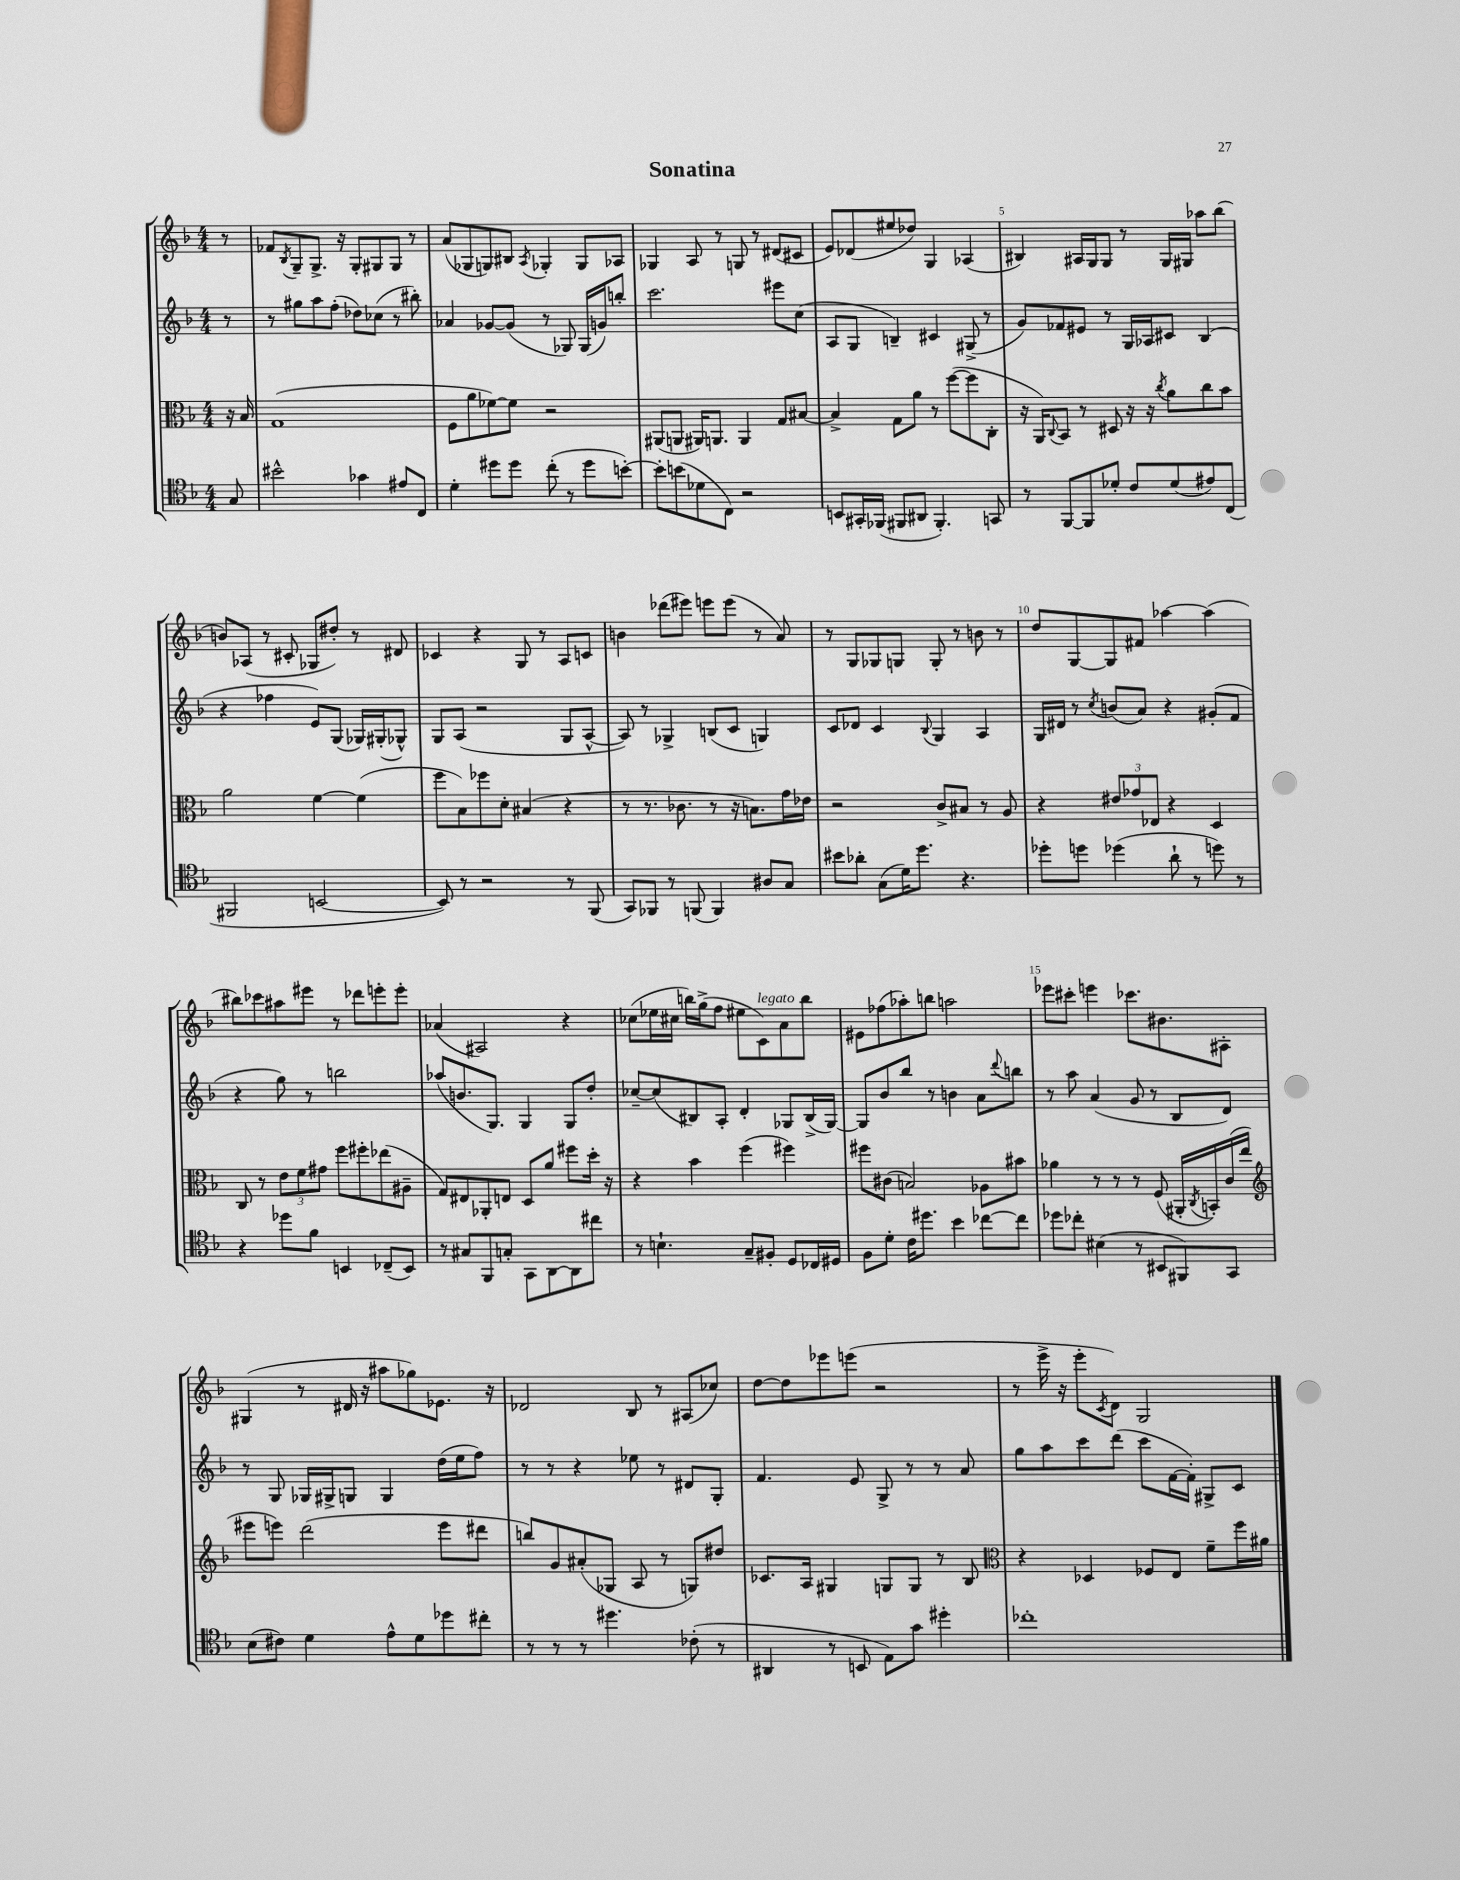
\header { title = "Sonatina" }
<<
\new StaffGroup <<
\new Staff = "s0" {
    \clef treble \key f \major \numericTimeSignature \time 4/4 \partial 8
    r8 |
    fes'8 \acciaccatura { bes8 } g8-- g8.-> r16 g8-. gis8 gis8 r8 |
    a'8( ges8 g8) bis8 \acciaccatura { a8 } ges4-. ges8 aes8 |
    ges4 a8 r8 g8 r8 dis'8( cis'8 |
    e'8) des'8( eis''8 des''8) g4 aes4( |
    bis4) ais16 g16 g8 r8 g16 gis16 aes''8 bes''8( |
    b'8) aes8( r8 cis'8-. ges8 dis''8-.) r8 dis'8 |
    ces'4 r4 g8 r8 a8 c'8 |
    b'4 des'''8( eis'''8) e'''8 e'''8( r8 a'8) |
    r8 g8 ges8 g8 g8-. r8 b'8 r8 |
    d''8 g8~ g8 fis'8 aes''4~ aes''4( |
    bis''8) ces'''8 ais''8 eis'''8 r8 des'''8 e'''8-. e'''8-. |
    aes'4( ais2) r4 |
    ces''8( ees''16 cis''16 b''16) g''16->( f''8 eis''8 c'8^\markup { \italic "legato" }) a'8 b''8 |
    eis'8 fes''8( aes''8-.) b''8 a''2 |
    ees'''8 cis'''8-. e'''4 ces'''8. bis'8. ais8-. |
    gis4( r8 dis'16 r16 ais''8 ges''8) ees'8. r16 |
    des'2 bes8 r8 ais8( ces''8) |
    d''8~ d''8 ees'''8 e'''8( r2 |
    r8 e'''16-> r16 e'''8-. \acciaccatura { c'8 } d'8) g2 \bar "|." |
}
\new Staff = "s1" {
    \clef treble \key f \major \numericTimeSignature \time 4/4 \partial 8
    r8 |
    r8 gis''8 a''8 f''8-.( des''8) ces''8( r8 bis''8-.) |
    aes'4 ges'8~ ges'8( r8 ges8) ges16( g'16) b''8-. |
    c'''2. eis'''8 c''8( |
    a8 g8 b4--) cis'4 gis8->( r8 |
    g'8) fes'8 eis'8 r8 g16 aes16 cis'8 bes4( |
    r4 fes''4 e'8) g8( ges16) gis16-.( ges8-^) |
    g8 a8( r2 g8 a8~-^ |
    a8) r8 ges4-> b8( c'8 g4) |
    c'8 des'8 c'4 \appoggiatura { bes8 } g4 a4 |
    g16 dis'16 r8 \acciaccatura { c''8 } b'8( a'8) r4 gis'8-.( f'8 |
    r4 g''8) r8 b''2 |
    aes''8( b'8. g8.) g4 g8 d''8-. |
    ces''8~-- ces''8( bis8) a8-. d'4-. ges8 bis16->( ges16~) |
    ges8 bes'8 bes''8 r8 b'4 a'8 \appoggiatura { d'''8 } b''8 |
    r8 a''8 a'4( g'8 r8 bes8 d'8) |
    r8 g8 ges16 gis16-> g8 g4 d''16( e''16 f''8) |
    r8 r8 r4 ees''8 r8 dis'8 g8-. |
    f'4. e'8 g8-> r8 r8 a'8 |
    g''8 a''8 c'''8 d'''8( c'''8 f'16~ f'16-.) gis8-> c'8 \bar "|." |
}
\new Staff = "s2" {
    \clef alto \key f \major \numericTimeSignature \time 4/4 \partial 8
    r16 bes16 |
    g1( |
    f8 a'8 fes'8~) fes'8 r2 |
    ais,8( a,8 ais,16) a,8. a,4 g8 bis8~ |
    bis4-> g8 a'8 r8 f''8~( f''8 c8-. |
    r16 a,16) \appoggiatura { c8 } bes,8 r8 dis8 r16 r16 \acciaccatura { c''8 } a'8 c''8 bes'8 |
    a'2 f'4~ f'4( |
    f''8 bes8) fes''8 d'8-. bis4( r4 |
    r8 r8. ces'8. r8 r16 b8.) g'16 ees'16 |
    r2 c'8-> bis8 r8 a8 |
    r4 \tuplet 3/2 { eis'8 ges'8 ees8 } r4 d4 |
    c8 r8 \tuplet 3/2 { e'8 f'8 gis'8 } f''8 fis''8-. ees''8( ais8-- |
    g8) eis8 aes,8-. e8 d8 a'8 fis''8 d''16-. r16 |
    r4 bes'4 f''4( fis''4) |
    fis''8 cis'8( b2) aes8 bis'8 |
    aes'4 r8 r8 r8 f8( ais,16-. \acciaccatura { c8 } b,16-.) c'16( e''16 |
    \clef treble eis'''8 e'''8) d'''2( e'''8 dis'''8 |
    b''8) g'8 ais'8-.( ges8 a8 r8 g8) dis''8 |
    ces'8. a16 gis4 g8 g8 r8 bes8 |
    \clef alto r4 des4 fes8 e8 f'8-- f''16 ais'16 \bar "|." |
}
\new Staff = "s3" {
    \clef tenor \key f \major \numericTimeSignature \time 4/4 \partial 8
    g8 |
    bis'2-^ ges'4 eis'8 c8 |
    d'4-. dis''8 dis''8 c''8-.( r8 dis''8 b'8~-.) |
    b'8-. b'8( des'8 c8) r2 |
    b,8 gis,16-. fes,16( fis,8 ais,8 fis,4.-.) g,8 |
    r8 f,8~ f,8 des'8-. c'8 des'8( eis'8) c8( |
    fis,2 b,2~ |
    b,8) r8 r2 r8 f,8( |
    g,8) fes,8 r8 f,8( f,4) ais8 g8 |
    bis'8 aes'8-. g8( d'16) d''8. r4. |
    des''8-. d''8 des''4( a'8-! r8 d''8) r8 |
    r4 des''8 f'8 b,4 ces8--( b,8) |
    r8 gis8 f,8 g8-. g,8 a,8~ a,8 cis''8 |
    r8 b4.-! g8-- fis8-. d8 ces16 dis16 |
    f8 d'8-. c'16 dis''8. bes'4 ces''8~ ces''8 |
    des''8 ces''8-. bis4( r8 bis,8 fis,8) g,8 |
    bes8( cis'8) d'4 e'8-^ d'8 des''8 cis''8-. |
    r8 r8 r8 dis''4. ces'8-.( r8 |
    ais,4 r8 b,8 e8) g'8 dis''4-. |
    ces''1-. \bar "|." |
}
>>
>>
\layout { \context { \Score \override BarNumber.break-visibility = ##(#f #t #t) barNumberVisibility = #(every-nth-bar-number-visible 5) } }
